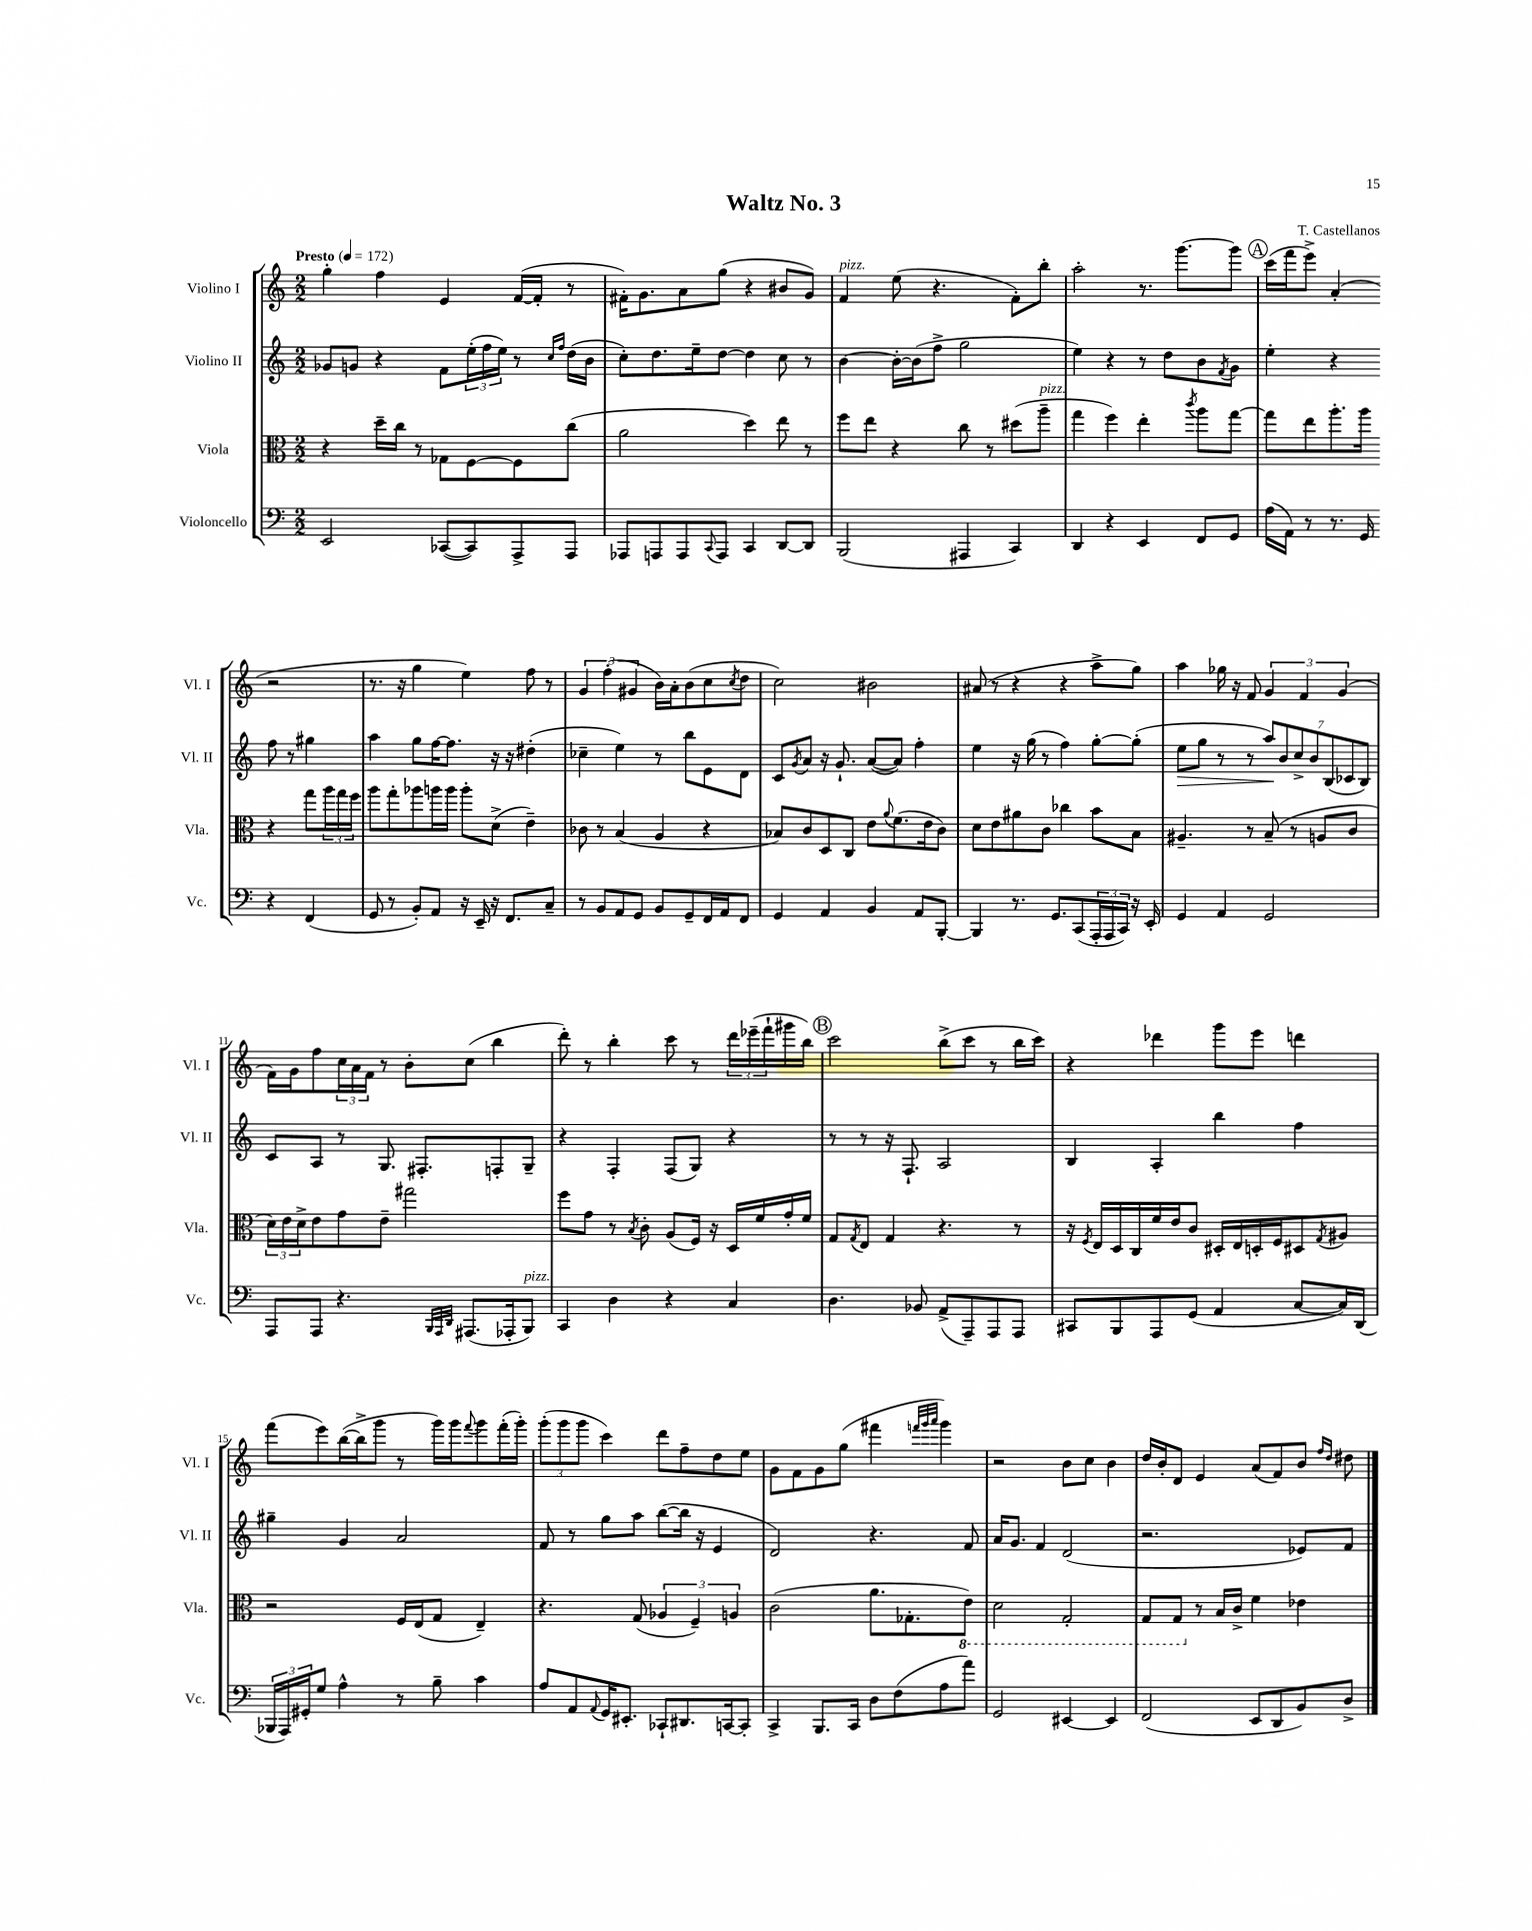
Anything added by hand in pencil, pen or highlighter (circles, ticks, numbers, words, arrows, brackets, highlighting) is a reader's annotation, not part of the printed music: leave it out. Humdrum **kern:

**kern	**kern	**kern	**kern
*staff4	*staff3	*staff2	*staff1
*clefF4	*clefC3	*clefG2	*clefG2
*k[]	*k[]	*k[]	*k[]
*M2/2	*M2/2	*M2/2	*M2/2
*MM172	*MM172	*MM172	*MM172
2EE/	4r	8g-/L	4gg'\
.	.	8g/J	.
.	16dd~\LL	4r	4ff\
.	16cc\JJ	.	.
.	8r	.	.
([8CC-/L	8G-\L	8f\L	4e/
8CC-/])	[8F\	(24ee'\L	.
.	.	24ff\	.
.	.	24ee\JJ)	.
8AAA^/	8F\]	8r	([16f/LL
.	.	.	16f'/]JJ
.	.	16qqcc/LL	.
.	.	16qqff/JJ	.
8AAA/J	(8cc\J	(16dd\LL	8r
.	.	16b\JJ	.
=	=	=	=
8AAA-/L	2a\	8cc'\L)	16f#'\LK)
.	.	.	8.g\
8AAA/	.	8.dd\	.
8AAA/	.	.	8a\
.	.	16ee~\k	.
8qqCC/	.	.	.
8AAA/J	.	[8dd\J	(8gg\J
4CC/	4dd\)	4dd\]	4r
[8DD/L	8ee\	8cc\	8b#/L
8DD/]J	8r	8r	8g/J)
=	=	=	=
(2BBB/	8ff\L	[4b\	4f/
.	8ee\J	.	.
.	4r	16b'\_LL	(8ee\
.	.	(16b\]J	.
.	.	8ff^\J	4.r
4AAA#/	8cc\	2gg\	.
.	8r	.	.
4CC/)	(8dd#\L	.	8f'\L)
.	8aa~\J	.	8bb'\J
=	=	=	=
4DD/	4gg\	4ee\)	2aa'\
4r	4ff\)	4r	.
4EE/	4ee'\	8r	8.r
.	.	8dd\L	.
.	.	.	[8.ggg\L
.	8qccc/	.	.
8FF/L	8aa\L	8b\	.
.	.	8qf/	.
8GG/J	[8gg\J	8g\J	8ggg\]J
=	=	=	=
(16A\LL	8gg\]L	4ee'\	(16ccc\LL
16AA\JJ)	.	.	16fff\J
8r	8ee\	.	8eee^\J)
8.r	8.aa'\	4r	(4a'/
16GG/	16aa\Jk	.	.
4r	4r	8ff\	2r
.	.	8r	.
(4FF/	8gg\L	4gg#\	.
.	24aa\L	.	.
.	24gg\	.	.
.	24ff\JJ	.	.
=	=	=	=
8GG/	8aa\L	4aa\	8.r
8r	8gg'\	.	.
.	.	.	16r
8BB'/L)	8aa-\	8gg\L	4gg\
8AA/J	16aa\L	[16ff\K	.
.	16aa\JJ	8.ff\]J	.
16r	8aa'\L	.	4ee\)
16EE~/	.	.	.
16r	(8d^\J	16r	.
8.FF/L	.	16r	.
.	4e~\)	(4dd#'\	8ff\
8C~/J	.	.	8r
=	=	=	=
8r	8c-\	4cc-~\	6g/
8BB/L	8r	.	.
.	.	.	(6ff'\
8AA/	(4B/	4ee\)	.
.	.	.	6g#/
8GG/J	.	.	.
8BB/L	4A/	8r	16b\LL)
.	.	.	16a'\J
8GG~/	.	8bb\L	(8b\
16FF/L	4r	8e\	8cc\
16AA/J	.	.	.
.	.	.	8qcc/
8FF/J	.	8d\J	8dd\J
=	=	=	=
4GG/	8B-/L)	8c/L	2cc\)
.	.	8qg/	.
.	8c/	8a/J	.
4AA/	8D/	16r	.
.	.	8.g`/	.
.	8C/J	.	.
4BB/	8e\L	([8a/L	2b#\
.	8qqa/	.	.
.	(8.f\	8a/]J)	.
8AA/L	.	4ff'\	.
.	16e\k	.	.
[8BBB'/J	8c\J)	.	.
=	=	=	=
4BBB/]	8d\L	4ee\	(8a#/
.	8e\	.	8r
8.r	8a#\	16r	4r
.	.	(16gg\	.
.	8c\J	8r	.
8.GG/L	.	.	.
.	4cc-\	4ff\)	4r
(8CC/	.	.	.
24AAA'/L	8b\L	[8gg'\L	8aa^\L
24AAA/	.	.	.
24CC/JJ)	.	.	.
16r	8B\J	(8gg'\]J	8gg\J)
16EE'/	.	.	.
=	=	=	=
4GG/	4.A#~/	8ee\L	4aa\
.	.	8gg\J	.
4AA/	.	8r	16gg-\
.	.	.	16r
.	8r	8r	8f/
2GG/	(8B~/	14aa/L)	6g/
.	.	14b/	.
.	8r	.	.
.	.	14cc^/	.
.	.	.	6f/
.	.	14b/	.
.	8A/L	.	.
.	.	(14B/	.
.	.	.	(6g/
.	.	14c-/	.
.	8c/J	.	.
.	.	14B/J)	.
=	=	=	=
8AAA/L	24d\LL)	8c/L	16f\LL)
.	24e\	.	.
.	.	.	16g\J
.	24d^\J	.	.
8AAA/J	8e\	8A/J	8ff\
4.r	8g\	8r	24cc\L
.	.	.	24a\
.	.	.	24f\JJ
.	8e~\J	8.G/	8r
.	2gg#\	.	8b'\L
.	.	8.F#'/L	.
32qqBBB/LLL	.	.	.
32qqAAA/	.	.	.
32qqDD/JJJ	.	.	.
(8.AAA#/L	.	.	(8cc\J
.	.	8F'/	4bb\
16AAA-'/k	.	.	.
8BBB/J)	.	8G~/J	.
=	=	=	=
4CC/	8ff\L	4r	8ddd'\)
.	8g\J	.	8r
4D\	8r	4F'/	4bb'\
.	8qB/	.	.
.	8c'\	.	.
4r	(8A/L	(8F/L	8ccc\
.	16F/Jk)	8G/J)	8r
.	16r	.	.
4C/	16D/LL	4r	24ddd\LL
.	.	.	(24eee-~\
.	16f/	.	.
.	.	.	24fff`\
.	16g'/	.	16ggg#\
.	16f/JJ	.	16bb\JJ)
=	=	=	=
4.D\	8G/L	8r	2ccc\
.	8qG/	.	.
.	8E/J	8r	.
.	4G/	16r	.
.	.	8.F`/	.
8BB-/	.	.	.
(8AA^/L	4.r	2A/	(8bb^\L
8AAA~/)	.	.	8ccc\J
8AAA/	.	.	8r
8AAA/J	8r	.	16bb\LL
.	.	.	16ccc\JJ)
=	=	=	=
8CC#/L	16r	4B/	4r
.	8qF/	.	.
.	16E/LL	.	.
8BBB/	16D/	.	.
.	16C/	.	.
8AAA/	16f/	4A'/	4ddd-\
.	16e/J	.	.
(8GG/J	8c/J	.	.
4AA/	16D#'/LL	4bb\	8ggg\L
.	16E/	.	.
.	16D'/	.	8eee\J
.	16F/J	.	.
[8C/L	8D#/	4ff\	4ddd\
.	8qG/	.	.
16C/]L)	8A#/J	.	.
(16DD/JJ	.	.	.
=	=	=	=
24BBB-/LL	2r	4gg#~\	(8fff\L
24AAA/)	.	.	.
24GG#'/J	.	.	.
8G/J	.	.	8eee\)
4A^^\	.	4g/	([16bb\L
.	.	.	16bb^\]J
.	.	.	8ggg\J
8r	16F/LL	2a/	8r
.	(16E/J	.	.
8B~\	8G/J	.	16ggg\LL)
.	.	.	16ggg\J
.	.	.	8qqfff/
4c\	4E~/)	.	8ggg\
.	.	.	(16fff'\L
.	.	.	16ggg'\JJ)
=	=	=	=
8A/L	4.r	8f/	(12ggg'\L
.	.	.	12ggg\
8AA/	.	8r	.
.	.	.	12ggg\J
8qqAA/	.	.	.
16GG/K	.	8gg\L	4ccc\)
8.EE#'/J	.	.	.
.	(8G/	8aa\J	.
8CC-`/L	6A-/	([8bb\L	8ddd\L
8.DD#/	.	16bb\]Jk	8ff~\
.	6F~/)	.	.
.	.	16r	.
.	.	4e/	8dd\
[16CC/k	.	.	.
.	6A/	.	.
8CC'/]J	.	.	8ee\J
=	=	=	=
4CC^/	(2c\	2d/)	8g\L
.	.	.	8f\
8.BBB/L	.	.	8g\
.	.	.	(8gg\J
16CC/Jk	.	.	.
8D\L	8.a\L	4.r	4fff#\
(8F\	.	.	.
.	8.G-'\	.	.
.	.	.	32qqfff/LLL
.	.	.	32qqggg/
.	.	.	32qqaaa/JJJ
8A\	.	.	4ggg\)
8a\J)	8E\J)	8f/	.
=	=	=	=
2GG/	2D\	16a/LK	2r
.	.	8.g/J	.
.	.	4f/	.
[4EE#/	2GG'/	(2d/	8b\L
.	.	.	8cc\J
4EE#/]	.	.	4b\
=	=	=	=
(2FF/	8GG/L	2.r	16dd/LL
.	.	.	16b'/J
.	8GG/J	.	8d/J
.	8r	.	4e/
.	16B/LL	.	.
.	16c^/JJ	.	.
8EE/L	4f\	.	(8a/L
8DD/	.	.	8f/)
8BB/)	4e-\	8e-/L)	8b/J
.	.	.	16qqff/LL
.	.	.	16qqdd/JJ
8D^/J	.	8f/J	8dd#\
==	==	==	==
*-	*-	*-	*-
